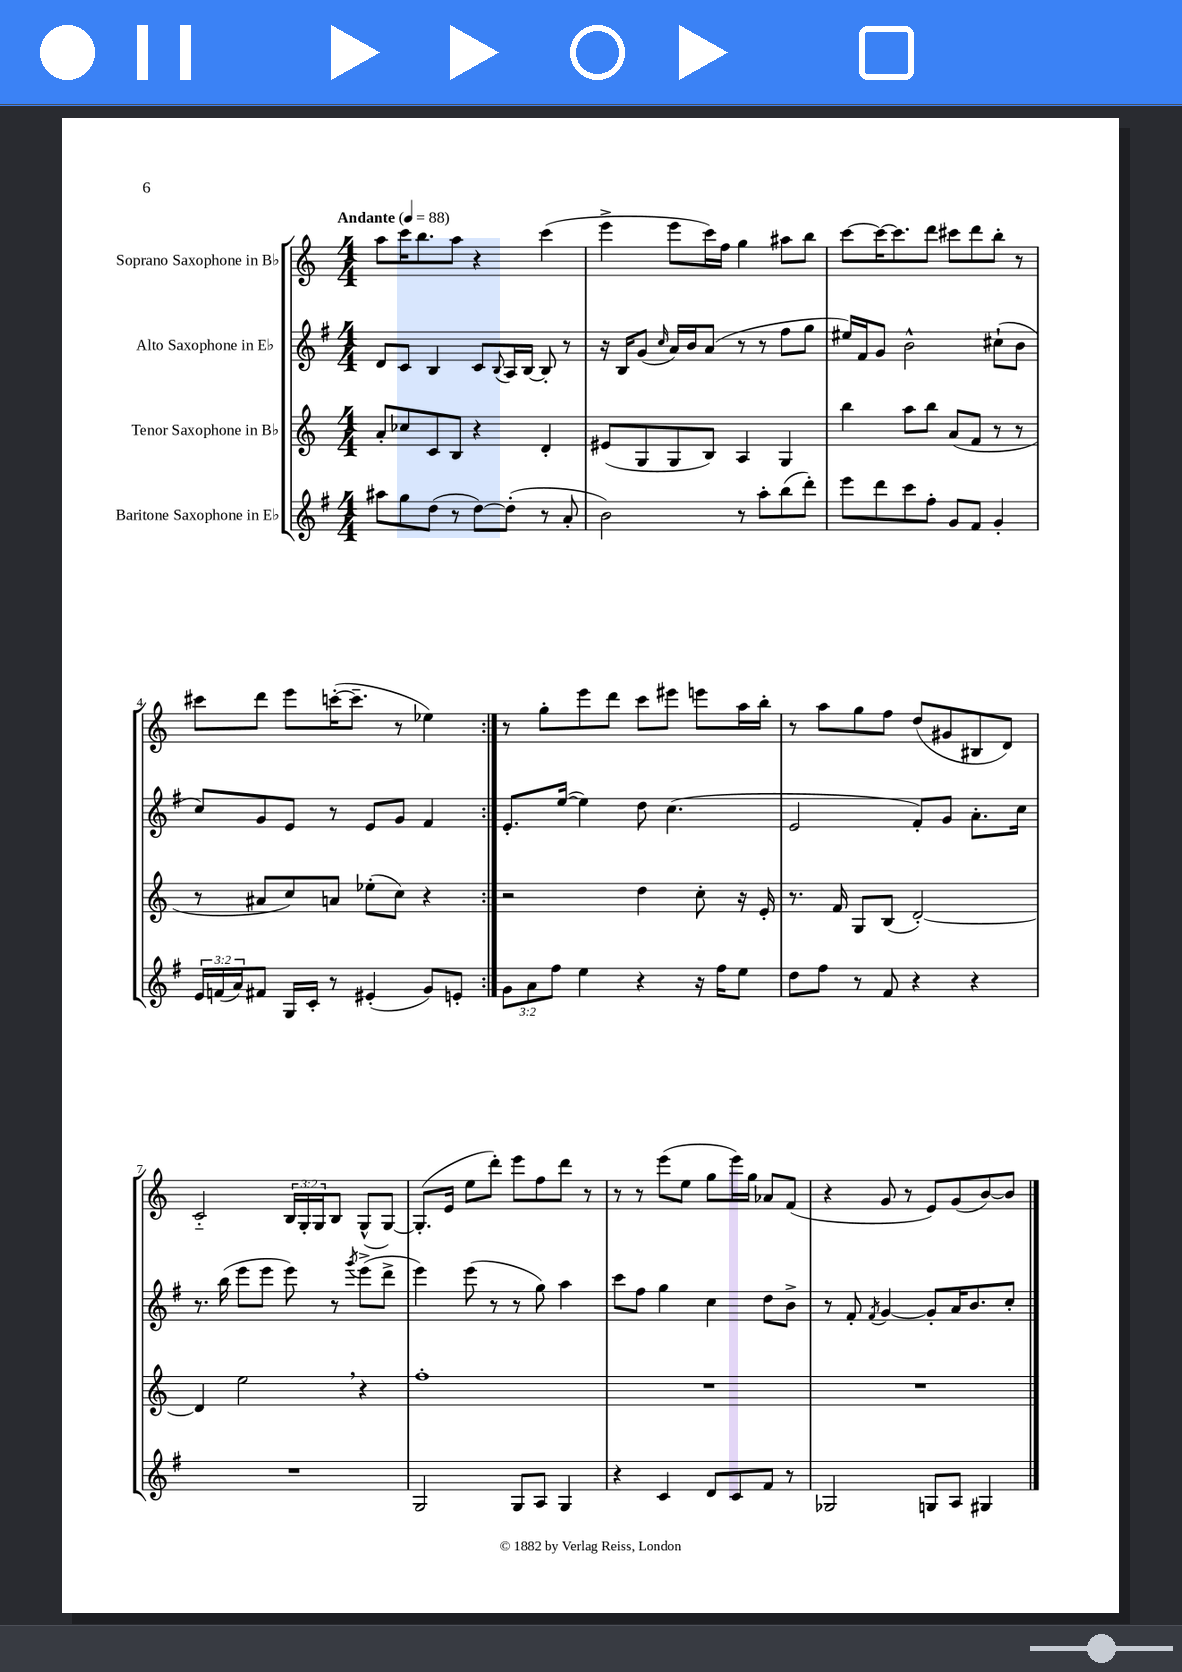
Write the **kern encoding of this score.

**kern	**kern	**kern	**kern
*part4	*part3	*part2	*part1
*staff4	*staff3	*staff2	*staff1
*I"Baritone Saxophone in E♭	*I"Tenor Saxophone in B♭	*I"Alto Saxophone in E♭	*I"Soprano Saxophone in B♭
*clefG2	*clefG2	*clefG2	*clefG2
*k[f#]	*k[]	*k[f#]	*k[]
*M4/4	*M4/4	*M4/4	*M4/4
*MM88	*MM88	*MM88	*MM88
=1	=1	=1	=1
!	!	!	!LO:TX:a:B:t=Andante
8aa#X\L	8a'/L	8d/L	8aa\L
8gg\	8cc-X/	8c/J	16ccc\K
.	.	.	8.bb\
(8dd\J	8c/	4B/	.
8r	8B/J	.	8aa\J
[8dd\L)	4r	8c/L	4r
.	.	8qqB/	.
(8dd'\J]	.	16A/L	.
.	.	[16B/JJ	.
8r	4d'/	8B'/]	(4ccc\
8a'/	.	8r	.
=2	=2	=2	=2
2b\)	(8e#X/L	16r	4eee^\
.	.	16B/KL	.
.	8G/	(8g/J	.
.	.	16qqcc/	.
.	8G/	16a/LL)	8eee\L
.	.	16b/J	.
.	8B/J)	(8a/J	16ccc\L)
.	.	.	16ff\JJ
8r	4A/	8r	4gg\
8aa'\L	.	8r	.
(8bb\	4G/	8ff#\L	8aa#X\L
8ddd'\J)	.	8gg\J	8bb\J
=3	=3	=3	=3
8eee\L	4bb\	16ee#X/LL)	[8ccc\L
.	.	16f#/J	.
8ddd\	.	8g/J	16ccc\K_
.	.	.	8.ccc\]
8ccc\	8aa\L	2b^^\	.
8ff#'\J	8bb\J	.	8ddd\J
8g/L	(8a/L	.	8ccc#X\L
8f#/J	8f/J	.	8ddd\
4g'/	8r	(8cc#X`\L	8bb'\J
.	8r	8b\J	8r
!!LO:LB:g=z
=4	=4	=4	=4
24e/LL	8r	8cc/L)	8ccc#X\L
(24fn/	.	.	.
24a/J)	.	.	.
8f#X/J	8a#X/L	8g/	8ddd\J
16G/LL	8cc/)	8e/J	8eee\L
16c'/JJ	.	.	.
8r	8an/J	8r	([16cccn'\K
.	.	.	8.ccc~\J]
(4e#X'/	(8ee-X'\L	8e/L	.
.	8cc\J)	8g/J	8r
8g/L)	4r	4f#/	4ee-X\)
8en'/J	.	.	.
=5:|!	=5:|!	=5:|!	=5:|!
12g\L	2r	8.e'/L	8r
12a\	.	.	.
.	.	.	8gg'\L
12ff#\J	.	.	.
.	.	([16ee/Jk	.
4ee\	.	4ee\])	8eee\
.	.	.	8ddd\J
4r	4dd\	8dd\	8ccc\L
.	.	(4.cc\	8eee#X\J
16r	8cc'\	.	8eeen\L
16ff#\KL	.	.	.
8ee\J	16r	.	16aa\L
.	16e'/	.	16bb'\JJ
=6	=6	=6	=6
8dd\L	8.r	2e/	8r
8ff#\J	.	.	8aa\L
.	16f/	.	.
8r	8G/L	.	8gg\
8f#/	(8B/J	.	8ff\J
4r	[2d'/)	8f#'/L)	(8dd/L
.	.	8g/J	8g#X/
4r	.	8.a'\L	8B#X/
.	.	.	8d/J)
.	.	16cc\Jk	.
!!LO:LB:g=z
=7	=7	=7	=7
1r	4d/]	8.r	2c/
.	.	(16bb\	.
.	2ee,\	8eee\L	.
.	.	8eee\J	.
.	.	8eee\)	24B/LL
.	.	.	24G'/
.	.	.	24G/J
.	.	8r	8B/J
.	.	8qggg/	.
.	4r	(8eee^\L	(8G^^/L
.	.	8ddd^\J	[8G/J)
=8	=8	=8	=8
2G/	1ff'	4eee\)	(8.G'/L]
.	.	.	16e/Jk
.	.	(8eee\	8ee\L
.	.	8r	8ddd'\J)
8G/L	.	8r	8eee\L
8A/J	.	8gg\)	8ff\
4G/	.	4aa\	8ddd\J
.	.	.	8r
=9	=9	=9	=9
4r	1r	8ccc\L	8r
.	.	8ff#\J	8r
4c/	.	4gg\	(8eee\L
.	.	.	8ee\J
8d/L	.	4cc\	8gg\L
8c/	.	.	16eee\L)
.	.	.	16gg\JJ
8f#/J	.	8dd\L	8a-X/L
8r	.	8b^\J	(8f/J
=10	=10	=10	=10
2G-X/	1r	8r	4r
.	.	8f#'/	.
.	.	8qf#/	.
.	.	[4g/	8g/
.	.	.	8r
8Gn/L	.	8g'/L]	8e/L)
8A/J	.	16a/K	(8g/
.	.	8.b/	.
4G#X/	.	.	[8b/)
.	.	8cc'/J	8b/J]
==	==	==	==
*-	*-	*-	*-
